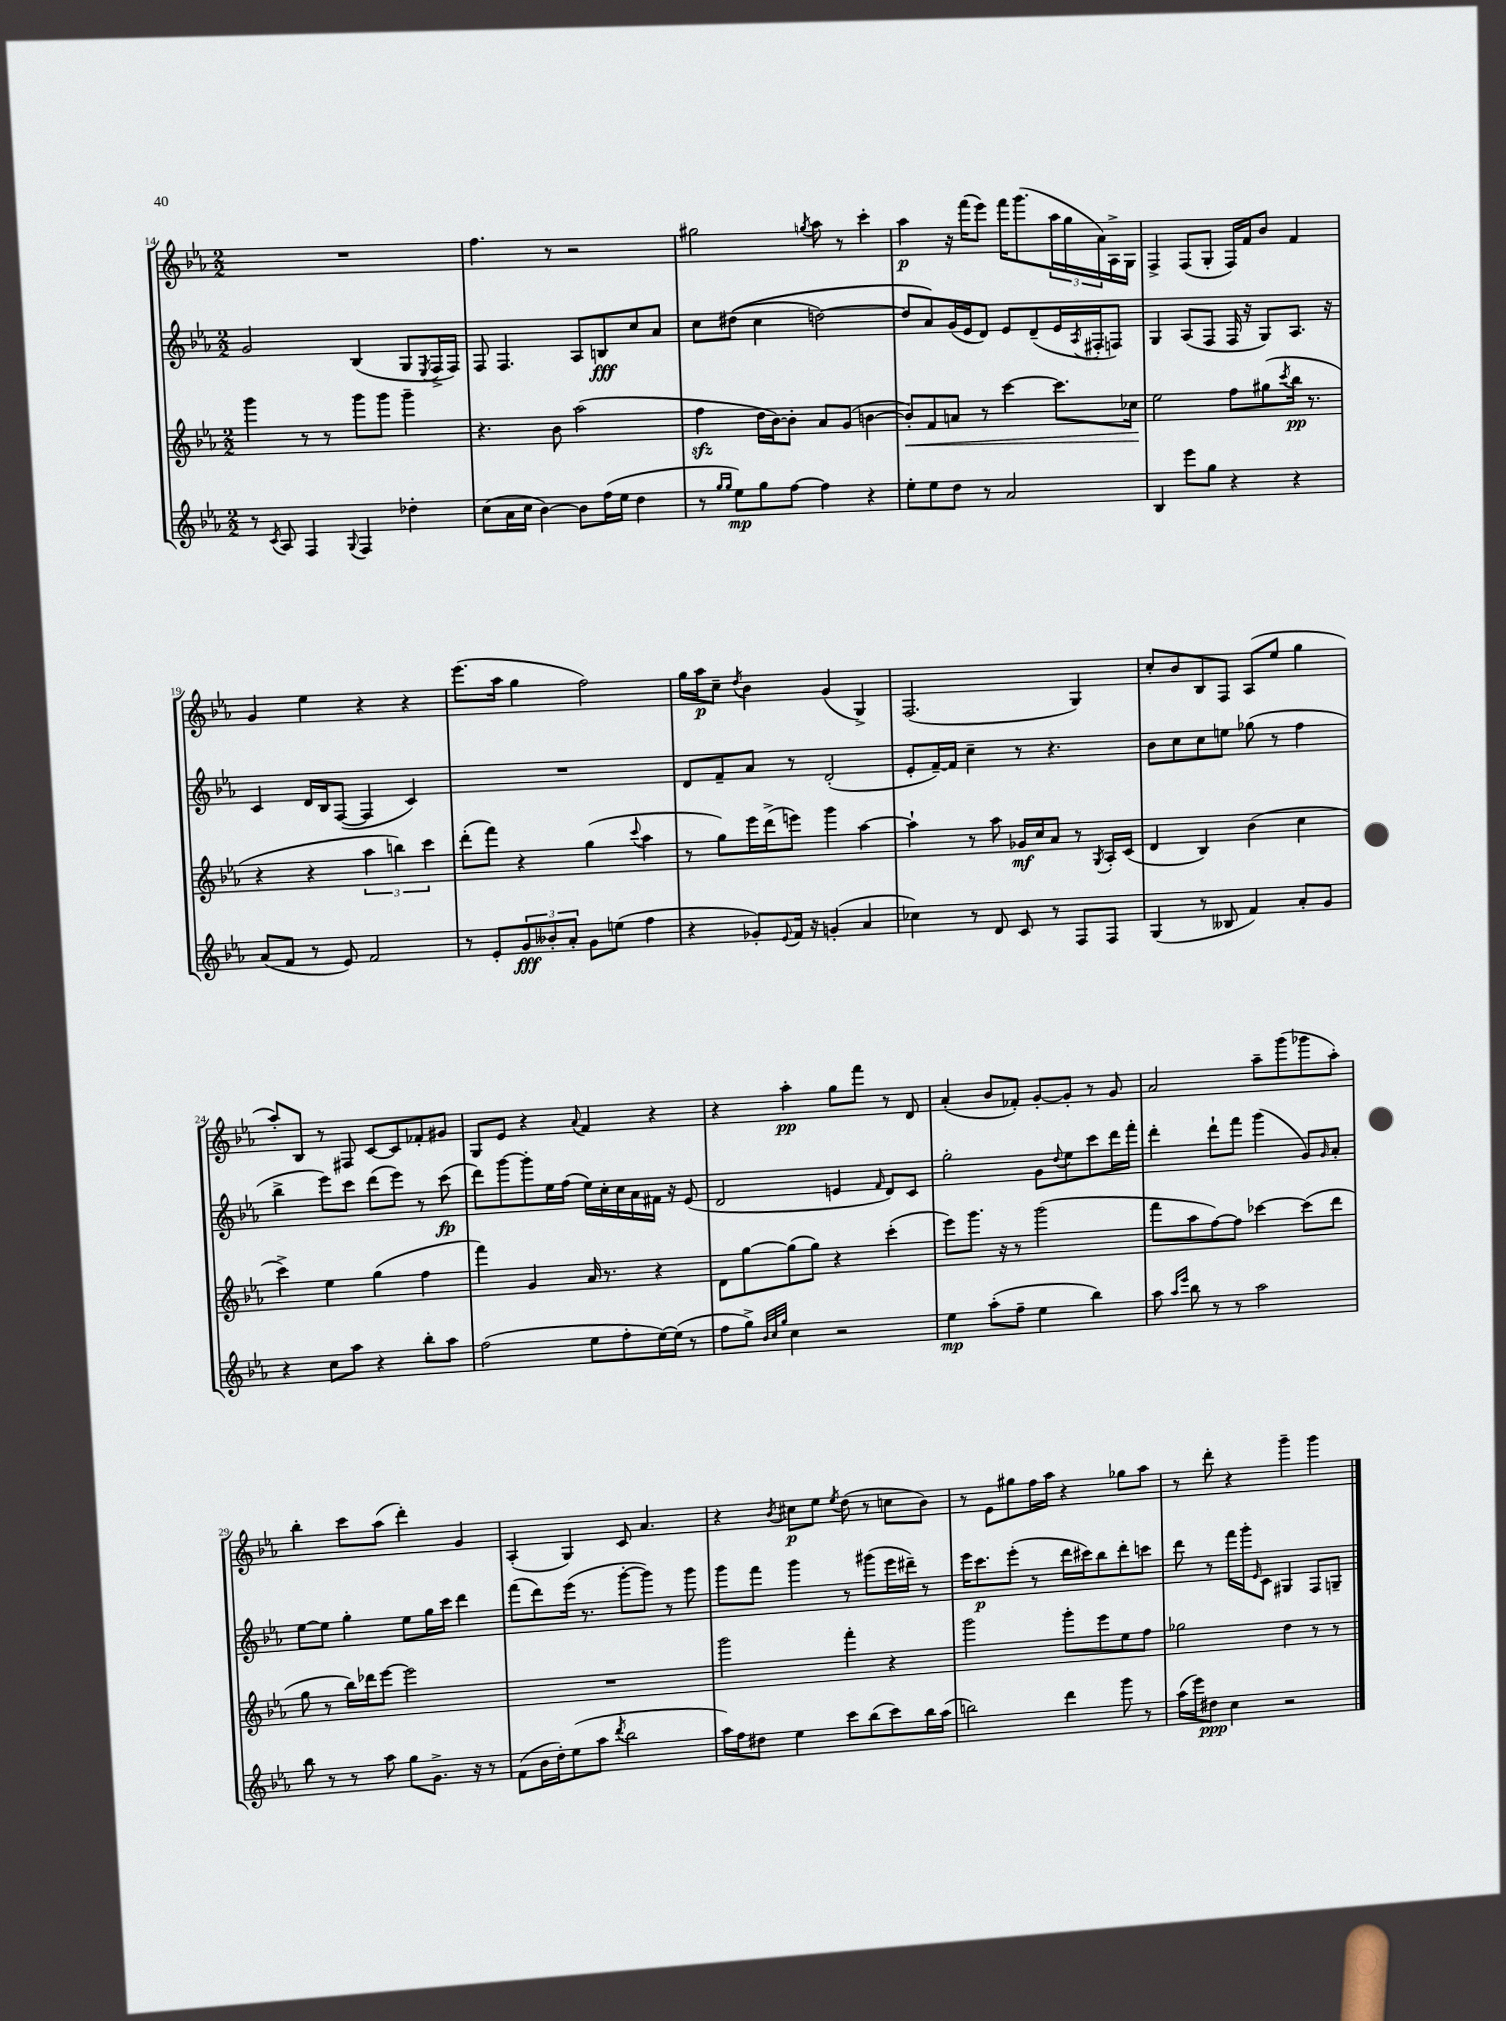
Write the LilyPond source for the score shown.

<<
\new StaffGroup <<
\new Staff = "s0" {
    \clef treble \key ees \major \numericTimeSignature \time 2/2
    R1 |
    f''4. r8 r2 |
    gis''2 \acciaccatura { g''8 } aes''8 r8 c'''4-. |
    aes''4\p r16 f'''16( ees'''8) f'''16 g'''8.( \tuplet 3/2 { aes''16 g''16 aes'16) } aes16-> g16 |
    f4-> f8( g8-. f16) f'16 bes'8 f'4 |
    g'4 ees''4 r4 r4 |
    ees'''8.( aes''16 g''4 f''2) |
    g''16 aes''16\p c''8-- \acciaccatura { d''8 } bes'4 g'4( g4->) |
    f2.( g4) |
    c''8-. bes'8 bes8 f8 aes8( ees''8 g''4 |
    aes''8-.) bes8 r8 fis8 c'8~ c'8 fes'8-. gis'8 |
    g8 ees'8 r4 \appoggiatura { aes'8 } f'4 r4 |
    r4 aes''4-.\pp g''8 f'''8 r8 d'8 |
    aes'4-.( bes'8 fes'8-.) g'8~-. g'8-. r8 g'8 |
    aes'2 aes''8-- g'''8( ges'''8 aes''8-.) |
    bes''4-. c'''8 aes''8( d'''4-.) g'4 |
    aes4-.( g4) c'8 aes'4. |
    r4 \acciaccatura { bes'8 } cis''8\p ees''8 \acciaccatura { ees''8 } d''8( r8 c''8 bes'8) |
    r8 ees'8 gis''8 f''16 aes''16 r4 ges''8 aes''8 |
    r8 d'''8-. r4 g'''4-- g'''4 \bar "|." |
}
\new Staff = "s1" {
    \clef treble \key ees \major \numericTimeSignature \time 2/2
    g'2 bes4( g8 \acciaccatura { ees8 } f16-> f16) |
    f8 f4. aes8 b8\fff c''8 aes'8 |
    c''8 dis''8(\( c''4 d''2~) |
    d''8 aes'8\) g'16( ees'16 d'8) ees'8 d'8--( ees'16 \acciaccatura { aes8 } fis16-. f8) |
    g4 aes8( f8 f16 r16 g8) aes8. r16 |
    c'4 d'16 bes16 f8~( f4 c'4) |
    R1 |
    d'8 f'8-- aes'8 r8 d'2-.( |
    ees'8-. f'16~--) f'16 c''4-- r8 r4. |
    bes'8 c''8 c''8 e''8 ges''8( r8 f''4 |
    bes''4-> ees'''8) c'''8 d'''8( ees'''8) r8 c'''8\fp( |
    d'''8) g'''8~ g'''8-. ees''16 f''16( ees''16) c''16-. c''16 aes'16 fis'16 r16 ees'8( |
    d'2 e'4 \grace { f'16 } d'8) c'8 |
    g''2-. g'8 \appoggiatura { d''8 } ees''8 c'''8 d'''16 f'''16-. |
    d'''4-. d'''8-! f'''8 g'''4( g'8) \grace { g'16 } aes'8-. |
    ees''8~ ees''8 g''4-. ees''8 g''16 c'''16 d'''4 |
    f'''8( d'''8) ees'''16( r8. g'''8~-. g'''8) r8 g'''8 |
    g'''8 f'''8 g'''4 r8 gis'''8( ees'''16 dis'''16--) r8 |
    ees'''16 c'''8.\p ees'''8-.( r8 d'''16 cis'''16) bes''8 d'''8-. c'''8 |
    d'''8 r8 f'''16 g'''16-. \grace { ees'16 } c'8 gis4 f8 g8-- \bar "|." |
}
\new Staff = "s2" {
    \clef treble \key ees \major \numericTimeSignature \time 2/2
    g'''4 r8 r8 g'''8 g'''8 g'''4-- |
    r4. bes'8 aes''2( |
    f''4\sfz d''16 bes'16~) bes'8-. aes'8 g'8( b'4~ |
    b'8-.\<) f'8 a'8 r8 c'''4~ c'''8. ces''16\! |
    ees''2 f''8 gis''8( \acciaccatura { c'''8 } bes''16\pp r8. |
    r4 r4 \tuplet 3/2 { aes''4 b''4) c'''4 } |
    d'''8-.( f'''8) r4 g''4( \appoggiatura { c'''8 } aes''4 |
    r8 g''8) ees'''16 d'''16->( e'''8) g'''4 aes''4~ |
    aes''4-! r8 aes''8 ges'16\mf c''16 aes'8 r8 \acciaccatura { g8 } aes16-. c'16( |
    d'4 bes4) bes'4( c''4 |
    c'''4->) ees''4 g''4( f''4 |
    f'''4) g'4 aes'16 r8. r4 |
    d'8 g''8~ g''8( g''8) r4 c'''4-.( |
    ees'''8) g'''8. r16 r8 g'''2( |
    f'''8 aes''8 f''8~) f''8 ces'''4~ ces'''8( d'''8 |
    g''8 r8 bes''16) des'''16 ees'''8~ ees'''2 |
    R1 |
    g'''2 f'''4-. r4 |
    g'''2 g'''8-. ees'''8 ees''8 f''8 |
    ges''2 d''4 r8 r8 \bar "|." |
}
\new Staff = "s3" {
    \clef treble \key ees \major \numericTimeSignature \time 2/2
    r8 \acciaccatura { c'8 } aes8 f4 \appoggiatura { g8 } f4 des''4-. |
    c''8( aes'16 c''16 bes'4~) bes'8 f''16( ees''16 d''4 |
    r8 \grace { g''16 g''16 } ees''8\mp) g''8 f''8~ f''4 r4 |
    ees''8-. ees''8 d''8 r8 aes'2 |
    bes4 ees'''8 g''8 r4 r4 |
    aes'8( f'8 r8 ees'8) f'2 |
    r8 ees'8-. \tuplet 3/2 { g'8\fff beses'8-. aes'8-. } g'8 e''8( f''4 |
    r4 ges'8-.) \appoggiatura { ees'8 } f'16 r16 g'4-.( aes'4 |
    ces''4) r8 d'8 c'8 r8 f8 f8 |
    g4( r8 beses8 f'4) aes'8-. g'8 |
    r4 c''8 aes''8 r4 bes''8-. aes''8 |
    f''2( ees''8 f''8-. ees''16~) ees''16( r8 |
    f''8 g''8->) \grace { bes'32 c''32 g''32 } c''4 r2 |
    ees''4\mp aes''8-.( f''8-- ees''4 bes''4) |
    aes''8 \grace { aes''16 ees'''16 } bes''8 r8 r8 aes''2 |
    bes''8 r8 r8 aes''8 g''8 g'8.-> r16 r8 |
    f'8( bes'16 d''16-.) ees''8( aes''8 \acciaccatura { d'''8 } bes''2 |
    aes''16) f''16 dis''8 ees''4 c'''8 bes''8( c'''8) bes''16 aes''16( |
    b''2) d'''4 g'''8 r8 |
    aes''16( ees'''16) dis''8\ppp c''4 r2 \bar "|." |
}
>>
>>
\layout { \context { \Score currentBarNumber = #14 } }
